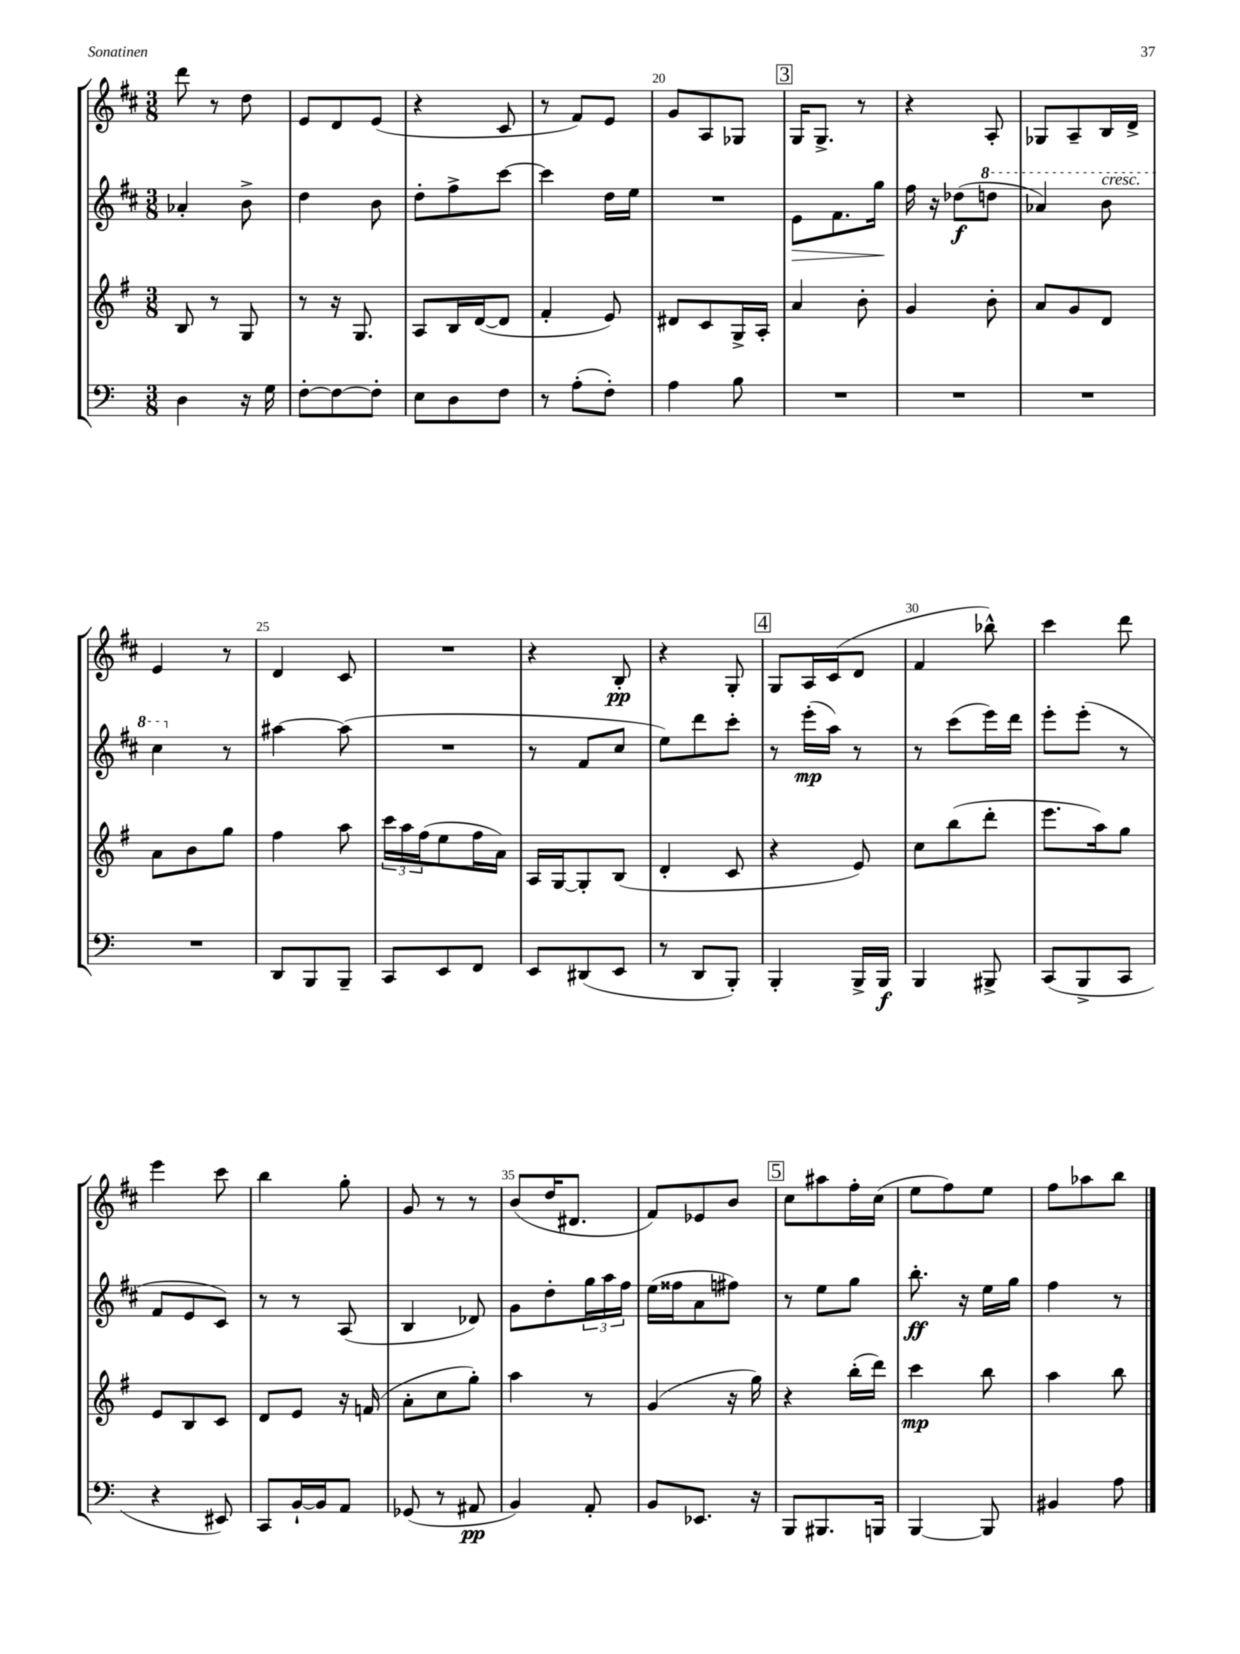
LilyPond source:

<<
\new StaffGroup <<
\new Staff = "s0" {
    \clef treble \key d \major \numericTimeSignature \time 3/8
    d'''8 r8 d''8 |
    e'8 d'8 e'8( |
    r4 cis'8 |
    r8 fis'8) e'8 |
    g'8 a8 ges8 |
    \mark \markup { \box "3" } g16 g8.-> r8 |
    r4 a8-. |
    ges8 a8-- b16 d'16-> |
    e'4 r8 |
    d'4 cis'8 |
    R4. |
    r4 b8-.\pp |
    r4 g8-. |
    \mark \markup { \box "4" } g8 a16 cis'16( d'8 |
    fis'4 bes''8-^) |
    cis'''4 d'''8 |
    e'''4 cis'''8 |
    b''4 g''8-. |
    g'8 r8 r8 |
    b'8( d''16 dis'8. |
    fis'8) ees'8 b'8 |
    \mark \markup { \box "5" } cis''8 ais''8 fis''16-. cis''16( |
    e''8 fis''8) e''8 |
    fis''8 aes''8 b''8 \bar "|." |
}
\new Staff = "s1" {
    \clef treble \key d \major \numericTimeSignature \time 3/8
    aes'4-. b'8-> |
    d''4 b'8 |
    d''8-. fis''8-> cis'''8~ |
    cis'''4 d''16 e''16 |
    R4. |
    \mark \markup { \box "3" } e'8\> fis'8. g''16\! |
    fis''16 r16 des''8\f( \ottava #1 d'''!8 |
    aes''4) b''8^\markup { \italic "cresc." } |
    cis'''4 \ottava #0 r8 |
    ais''4~ ais''8( |
    R4. |
    r8 fis'8 cis''8 |
    e''8) d'''8 cis'''8-. |
    \mark \markup { \box "4" } r8 e'''16-.\mp( a''16) r8 |
    r8 cis'''8( e'''16) d'''16 |
    e'''8-. e'''8-.( r8 |
    fis'8 e'8 cis'8) |
    r8 r8 a8( |
    b4 des'8) |
    g'8 d''8-. \tuplet 3/2 { g''16 a''16 fis''16 } |
    e''16( fisis''16 a'8 fis''8) |
    \mark \markup { \box "5" } r8 e''8 g''8 |
    b''8.-.\ff r16 e''16 g''16 |
    fis''4 r8 \bar "|." |
}
\new Staff = "s2" {
    \clef treble \key g \major \numericTimeSignature \time 3/8
    b8 r8 g8 |
    r8 r16 g8. |
    a8 b16 d'16~( d'8 |
    fis'4-. e'8) |
    dis'8 c'8 g16-> a16-. |
    \mark \markup { \box "3" } a'4 b'8-. |
    g'4 b'8-. |
    a'8 g'8 d'8 |
    a'8 b'8 g''8 |
    fis''4 a''8 |
    \tuplet 3/2 { c'''16 a''16 fis''16( } e''8 fis''16 a'16) |
    a16 g16~ g8-. b8( |
    d'4-. c'8 |
    \mark \markup { \box "4" } r4 e'8) |
    c''8 b''8( d'''8-. |
    e'''8. a''16) g''8 |
    e'8 b8 c'8 |
    d'8 e'8 r16 f'16( |
    a'8-. c''8 g''8-.) |
    a''4 r8 |
    g'4( r16 g''16) |
    \mark \markup { \box "5" } r4 b''16-.( d'''16) |
    c'''4\mp b''8 |
    a''4 b''8 \bar "|." |
}
\new Staff = "s3" {
    \clef bass \key c \major \numericTimeSignature \time 3/8
    d4 r16 g16 |
    f8~-. f8~ f8-. |
    e8 d8 f8 |
    r8 a8-.( f8-.) |
    a4 b8 |
    \mark \markup { \box "3" } R4. |
    R4. |
    R4. |
    R4. |
    d,8 b,,8 b,,8-- |
    c,8 e,8 f,8 |
    e,8 dis,8( e,8 |
    r8 d,8 b,,8-.) |
    \mark \markup { \box "4" } b,,4-. b,,16-> b,,16\f |
    b,,4 bis,,8-> |
    c,8( b,,8-> c,8 |
    r4 eis,8) |
    c,8 b,16~-! b,16 a,8 |
    ges,8( r8 ais,8\pp |
    b,4) a,8-. |
    b,8 ees,8. r16 |
    \mark \markup { \box "5" } b,,8 bis,,8. b,,16 |
    b,,4~ b,,8 |
    bis,4 a8 \bar "|." |
}
>>
>>
\layout { \context { \Score currentBarNumber = #16 \override BarNumber.break-visibility = ##(#f #t #t) barNumberVisibility = #(every-nth-bar-number-visible 5) } }
